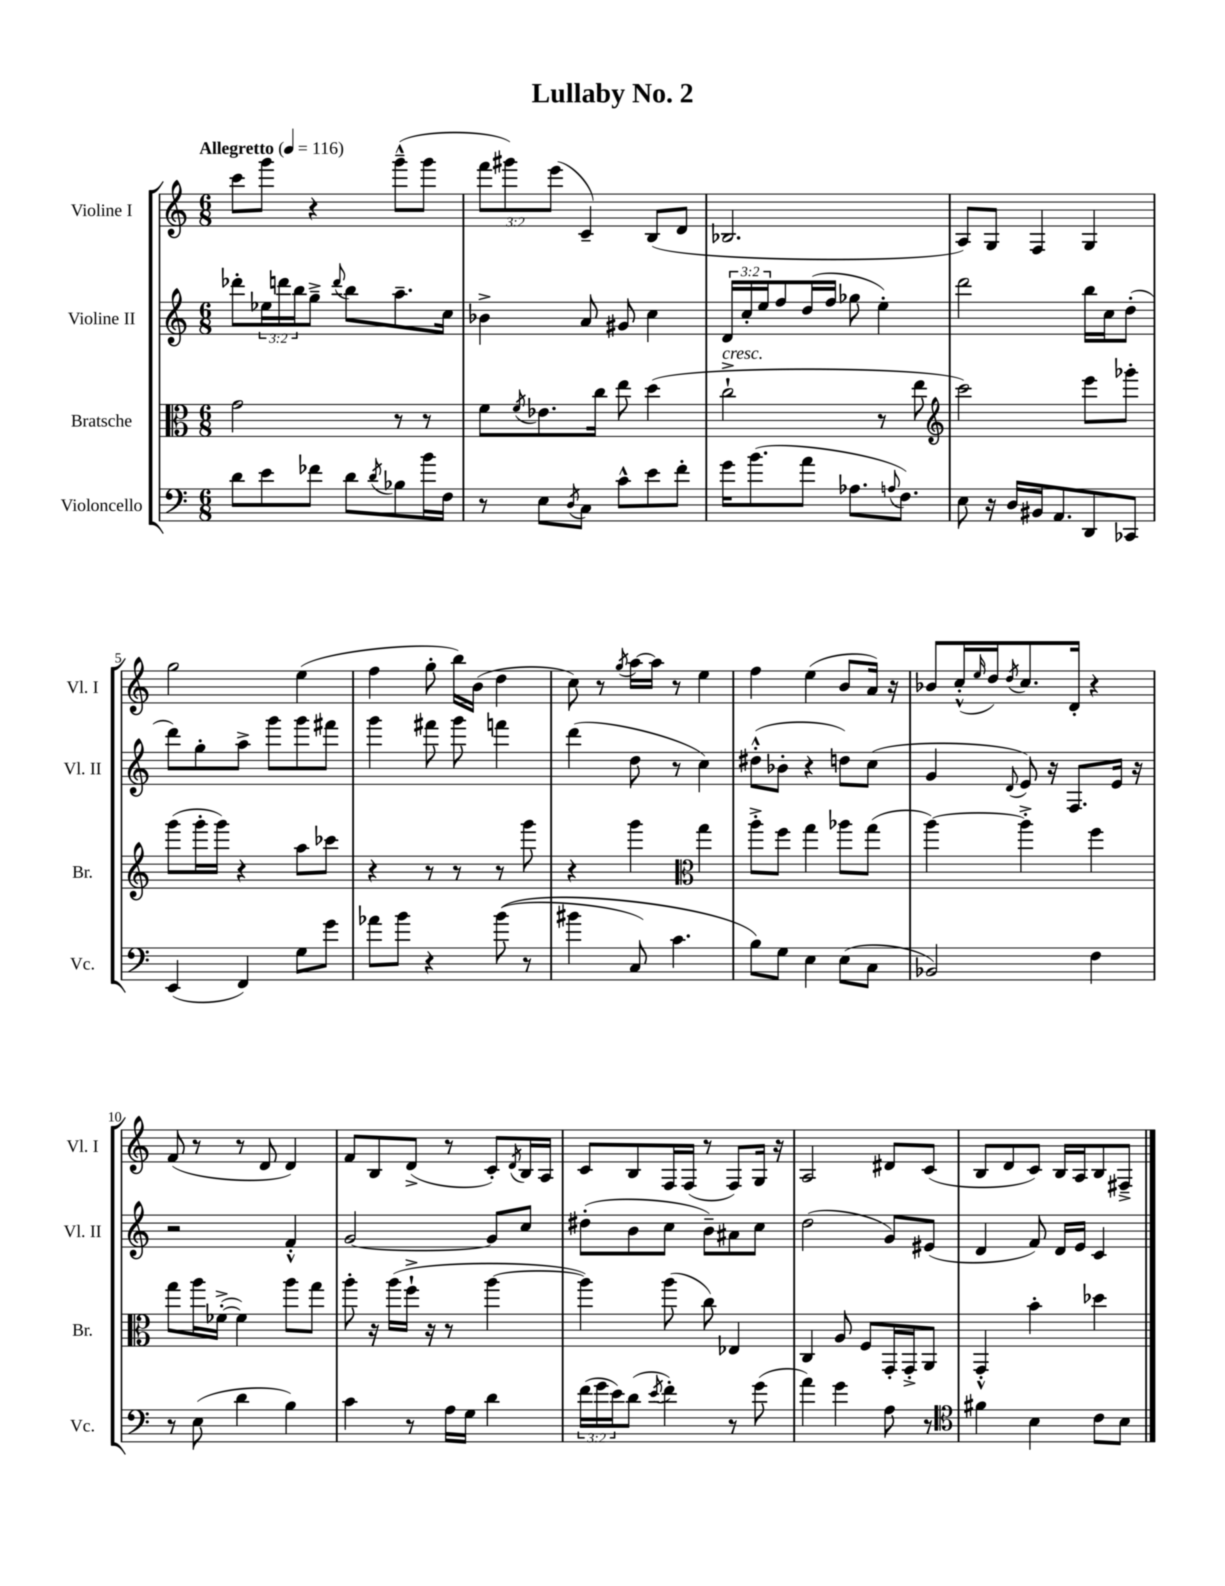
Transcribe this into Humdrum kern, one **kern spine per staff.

**kern	**kern	**kern	**kern
*part4	*part3	*part2	*part1
*staff4	*staff3	*staff2	*staff1
*I"Violoncello	*I"Bratsche	*I"Violine II	*I"Violine I
*I'Vc.	*I'Br.	*I'Vl. II	*I'Vl. I
*clefF4	*clefC3	*clefG2	*clefG2
*k[]	*k[]	*k[]	*k[]
*M6/8	*M6/8	*M6/8	*M6/8
*MM116	*MM116	*MM116	*MM116
=1	=1	=1	=1
!	!	!	!LO:TX:a:B:t=Allegretto
8d\L	2g\	8ddd-X'\L	8ccc\L
8e\	.	24ee-X\L	8ggg\J
.	.	24dddn\	.
.	.	24bb\J	.
8f-X\J	.	8gg~^\J	4r
.	.	8qqddd/	.
8d\L	.	8bb\L	.
8qd/	.	.	.
8B-X\	8r	8.aa~\	(8ggg~^^\L
16b\L	8r	.	8ggg\J
16F\JJ	.	16cc\Jk	.
=2	=2	=2	=2
8r	8f\L	4b-X^\	12fff\L
.	.	.	12ggg#X\)
.	8qf/	.	.
8E\L	8.e-X\	.	.
.	.	.	(12eee\J
8qD/	.	.	.
8C\J	.	8a/	4c~/)
.	16cc\Jk	.	.
8c^^\L	8ee\	8g#X/	.
8e\	(4dd\	4cc\	(8B/L
8f'\J	.	.	8d/J
=3	=3	=3	=3
!	!LO:TX:a:i:t=cresc.	!	!
16g\KL	2cc`^\	24d/LL	2.B-X/
.	.	24cc'/	.
(8.b\	.	.	.
.	.	24ee/J	.
.	.	8ff/	.
8a\J	.	(16dd/L	.
.	.	16ff/JJ	.
8.A-X\L	.	8gg-X\	.
.	8r	4ee'\)	.
8qqAn/	.	.	.
8.F\J)	.	.	.
.	8ee\	.	.
=4	=4	=4	=4
*	*clefG2	*	*
8E\	2ccc\)	2ddd\	8A/L)
16r	.	.	8G/J
16D/LL	.	.	.
16BB#X/J	.	.	4F/
8.AA/	.	.	.
8DD/	8eee\L	16bb\LL	4G/
.	.	16cc\J	.
8CC-X/J	8ggg-X'\J	(8dd'\J	.
!!LO:LB:g=z
=5	=5	=5	=5
(4EE/	(8ggg\L	8ddd\L)	2gg\
.	16ggg'\L	8gg'\	.
.	16ggg\JJ)	.	.
4FF/)	4r	8aa^\J	.
.	.	8ggg\L	.
8G\L	8aa\L	8ggg\	(4ee\
8g\J	8ccc-X\J	8fff#X\J	.
=6	=6	=6	=6
8a-X\L	4r	4ggg\	4ff\
8b\J	.	.	.
4r	8r	8fff#X\	8gg'\
.	8r	8ggg\	16bb\LL)
.	.	.	(16b\JJ
((8b\	8r	4fffn\	4dd\
8r	8ggg\	.	.
=7	=7	=7	=7
4b#X\	4r	(4ddd\	8cc\)
.	.	.	8r
.	.	.	8qgg/
8C/)	4ggg\	8dd\	[16aa\LL
.	.	.	16aa\JJ]
4.c\	.	8r	8r
*	*clefC3	*	*
.	4gg\	4cc\)	4ee\
=8	=8	=8	=8
8B\L)	8aa'^\L	(8dd#X'^^\L	4ff\
8G\J	8ff\J	8b-X'\J	.
4E\	4gg\	4r	(4ee\
(8E\L	8aa-X\L	8ddn\L)	8b/L
8C\J	(8gg\J	(8cc\J	16a/Jk)
.	.	.	16r
=9	=9	=9	=9
2BB-X/)	[4aa\)	4g/	8b-X/L
.	.	.	(16cc'^^/L
.	.	.	16qqee/
.	.	.	16dd/J)
.	.	8qqd/	8qdd/
.	4aa'^\]	8e/)	8.cc/
.	.	16r	.
.	.	8.F/L	16d'/Jk
4F\	4ff\	.	4r
.	.	16e/Jk	.
.	.	16r	.
!!LO:LB:g=z
=10	=10	=10	=10
8r	8gg\L	2r	(8f/
(8E\	16aa\L	.	8r
.	([16f-X'^\JJ	.	.
4d\	4f-\])	.	8r
.	.	.	8d/
4B\)	8aa\L	4f'^^/	4d/)
.	8gg\J	.	.
=11	=11	=11	=11
4c\	8aa'\	[2g/	8f/L
.	16r	.	8B/
.	(16aa\LL	.	.
8r	16ff`^\JJ	.	(8d^/J
.	16r	.	.
16A\LL	8r	.	8r
16G\JJ	.	.	.
4d\	[4aa\	8g/L]	8c'/L)
.	.	.	8qd/
.	.	8cc/J	16B/L
.	.	.	16A/JJ
=12	=12	=12	=12
(24f\LL	4aa\])	(8dd#X'\L	8c/L
24g\	.	.	.
24e\J)	.	.	.
(8d\J	.	8b\	8B/
8qe/	.	.	.
4f'\)	(8aa\	8cc\J	16F/L
.	.	.	(16F/JJ
.	8cc\)	8b~\L)	8r
8r	4E-X/	8a#X\	8F/L)
(8g\	.	8cc\J	16G/Jk
.	.	.	16r
=13	=13	=13	=13
4a\)	4C/	(2dd\	2A/
4g\	8A/	.	.
.	8F/L	.	.
8A\	16GG'/L	8g/L)	8d#X/L
.	16GG'^/J	.	.
8r	8AA/J	(8e#X/J	(8c/J
=14	=14	=14	=14
*clefC4	*	*	*
4f#X\	4GG'^^/	4d/	8B/L
.	.	.	8d/
4B\	4b'\	8f/)	8c/J)
.	.	16d/LL	16B/LL
.	.	16e/JJ	16A/J
8c\L	4dd-X\	4c/	8B/
8B\J	.	.	8F#X~^/J
==	==	==	==
*-	*-	*-	*-
